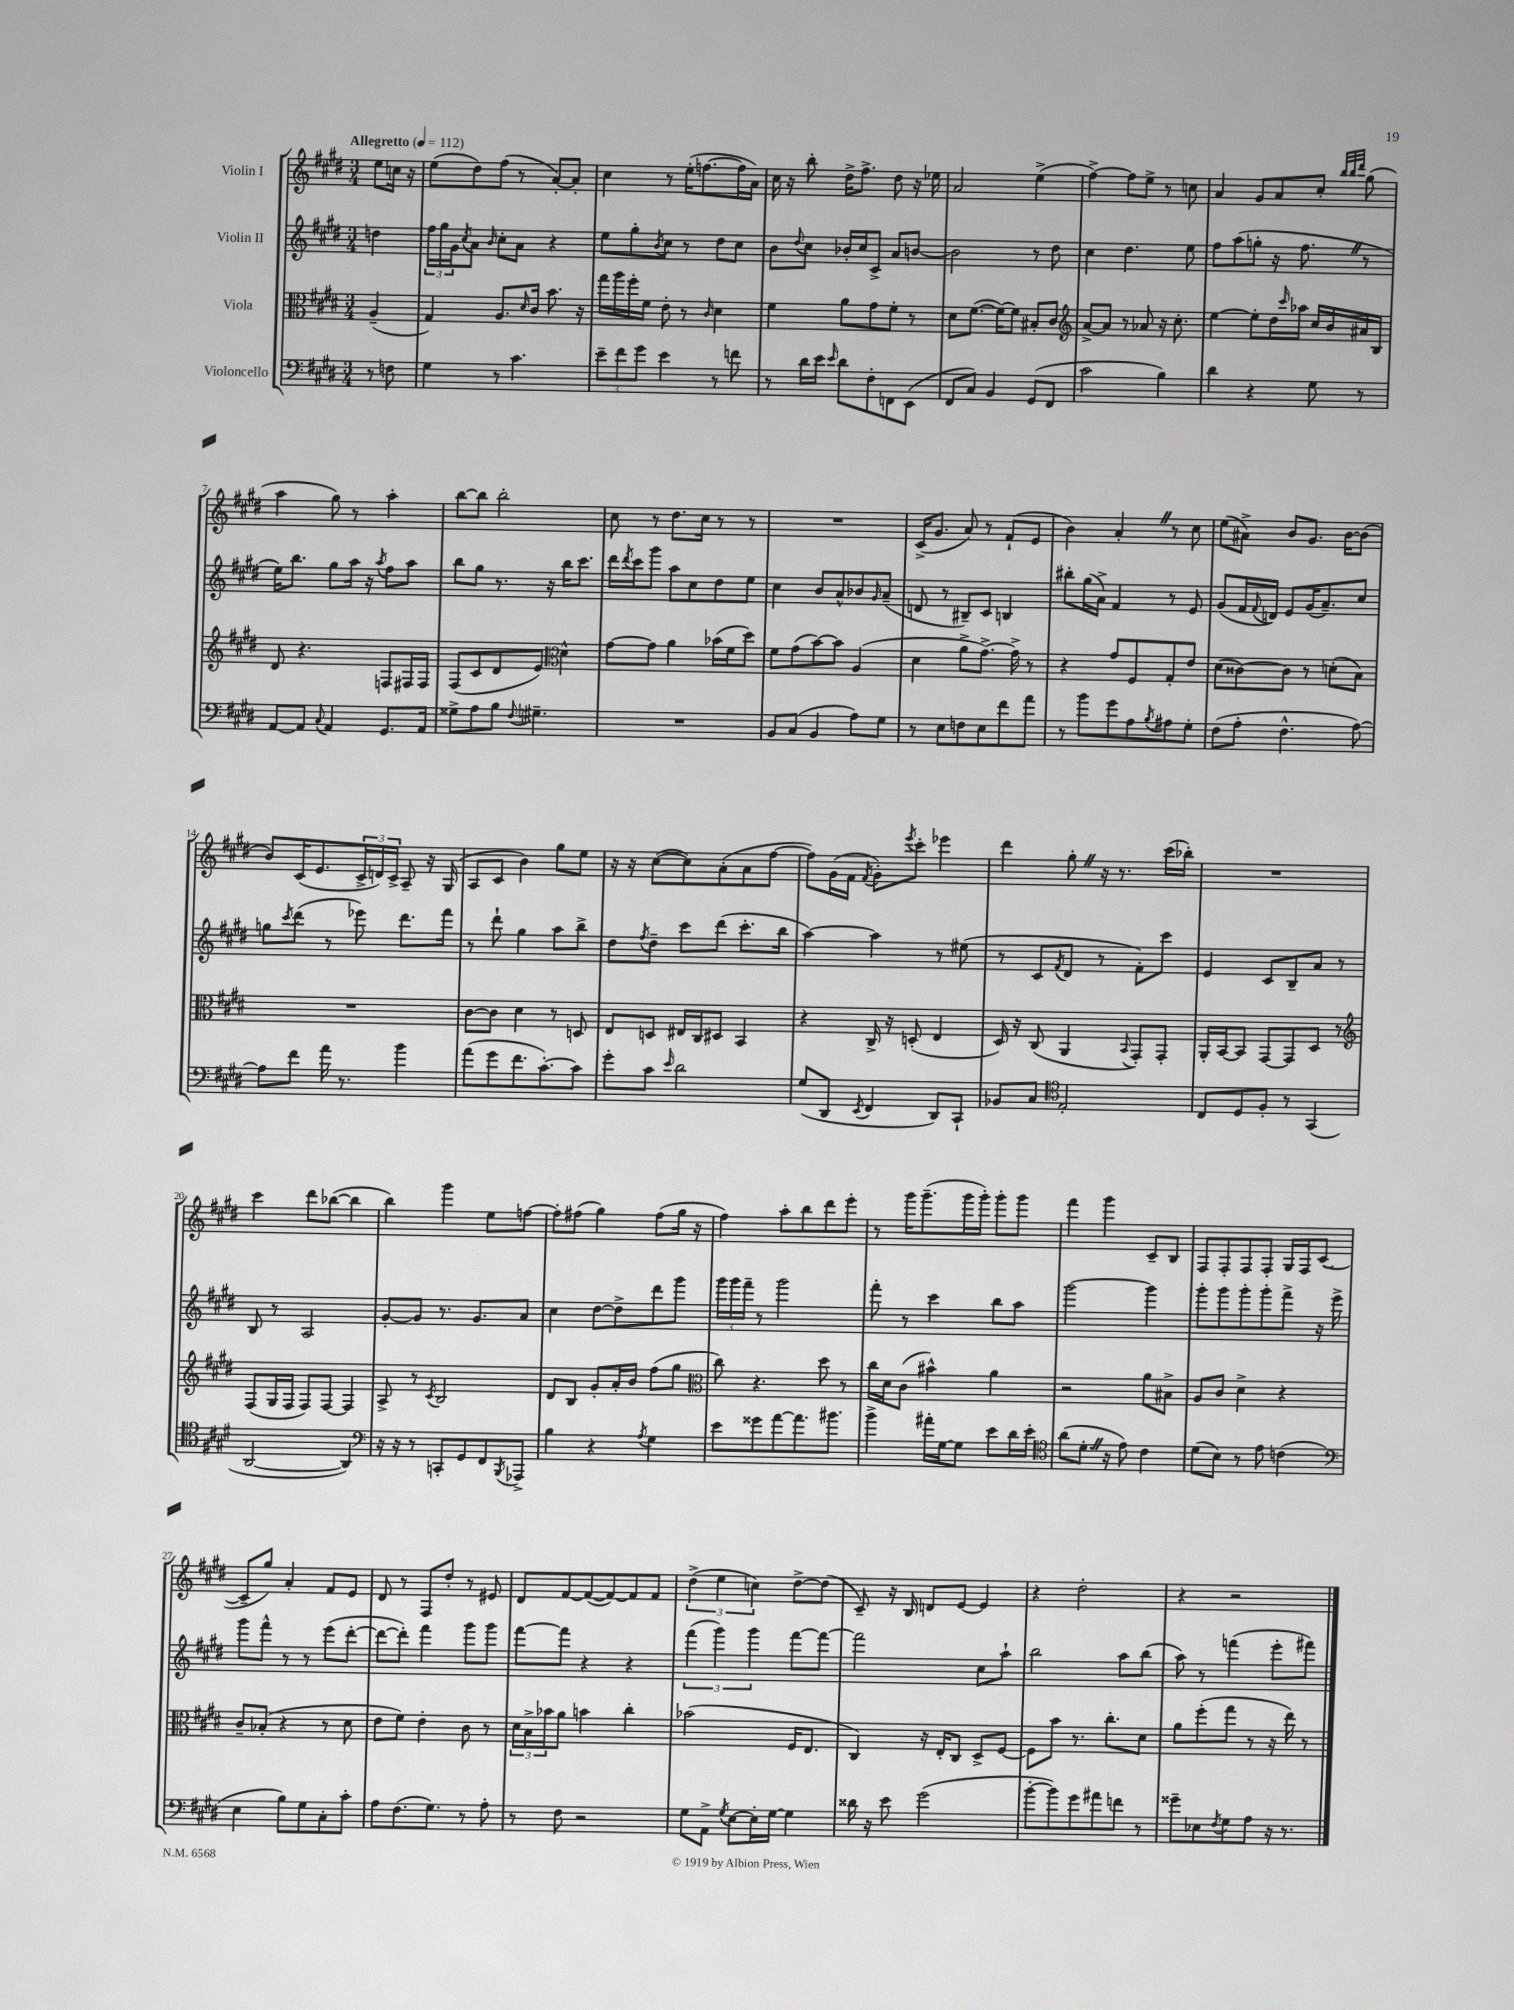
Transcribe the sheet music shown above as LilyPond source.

<<
\new StaffGroup <<
\new Staff = "s0" \with { instrumentName = "Violin I" } {
    \clef treble \key e \major \numericTimeSignature \time 3/4 \partial 4 \tempo "Allegretto" 4 = 112
    e''8 c''16 r16 |
    e''8( dis''8) fis''8( r8 a'8~-.) a'8-. |
    cis''4 r8 e''16-.( f''8.~ f''16 a'16) |
    cis''16 r16 b''8-. dis''16-> fis''8.-> dis''8 r16 ees''16 |
    a'2 e''4->( |
    fis''4~->) fis''8 e''8-> r8 c''8 |
    a'4 gis'8 a'8 cis''8-. \grace { b''32 b''32 dis'''32 } gis''8( |
    a''4 gis''8) r8 a''4-. |
    b''8~ b''8 b''2-. |
    cis''8 r8 dis''8. cis''16 r8 r8 |
    R2. |
    cis'16->( gis'8. a'8) r8 fis'8-!( e'8 |
    b'4) a'4-. \once \override BreathingSign.text = \markup { \musicglyph "scripts.caesura.straight" } \breathe r8 cis''8 |
    e''8( ais'8->) b'8 gis'8. b'16~ b'8( |
    b'8) cis'16( e'8. \tuplet 3/2 { cis'16-> d'16) cis'16-> } a8-- r16 gis16( |
    a8 cis'8 b'4) gis''8 e''8 |
    r16 r16 cis''8~( cis''8) a'8-.( a'8 fis''8~ |
    fis''8) gis'16( fis'16 \acciaccatura { fis'8 } gis'8-.) \acciaccatura { e'''8 } cis'''8-. ees'''4 |
    dis'''4 gis''8-. \once \override BreathingSign.text = \markup { \musicglyph "scripts.caesura.straight" } \breathe r16 r8. cis'''16( bes''16-.) |
    R2. |
    cis'''4 dis'''8 bes''8~( bes''4 |
    b''4) gis'''4 e''8 f''8~ |
    f''8-. fis''8( gis''4) fis''8( gis''16 r16 |
    fis''4) a''8-. b''8 dis'''8 e'''8-. |
    r8 gis'''16 gis'''8.--( gis'''16 gis'''16-.) gis'''8-. gis'''8 |
    fis'''4 gis'''4 cis'8-- b8 |
    fis8 fis8-. fis8 fis8-. gis16 fis16 cis'8~( |
    cis'8-- gis''8) a'4-. fis'8 e'8 |
    dis'8 r8 fis8 dis''8-. r8 eis'8 |
    dis'8 fis'8~ fis'8~( fis'8~) fis'8 fis'8 |
    \tuplet 3/2 { dis''4->( e''4 c''4) } dis''8~-> dis''8( |
    cis'8--) r16 b16 d'8 e'8~ e'4 |
    r4 dis''2-. |
    r4 r2 \bar "|." |
}
\new Staff = "s1" \with { instrumentName = "Violin II" } {
    \clef treble \key e \major \numericTimeSignature \time 3/4 \partial 4
    d''4 |
    \tuplet 3/2 { fis''16 gis''16 gis'16 } \acciaccatura { cis''8 } a'8 \grace { b'16 } cis''8-. a'8 r4 |
    e''8 gis''8-. \acciaccatura { b'8 } cis''8 r8 dis''8 cis''8 |
    b'8 \appoggiatura { dis''8 } cis''8 bes'16-. cis''16 cis'8-> a'8 b'8~ |
    b'2 r8 dis''8 |
    cis''4 dis''4. e''8 |
    fis''8 a''8( g''8-. r16 fis''8. \once \override BreathingSign.text = \markup { \musicglyph "scripts.caesura.straight" } \breathe r8 |
    e''16) b''8. gis''8 a''16 r16 \acciaccatura { a''8 } fis''8 a''8 |
    b''8 gis''8 r8. r16 b''16 cis'''8. |
    dis'''16 \acciaccatura { dis'''8 } cis'''16 gis'''8 a''8 cis''8 dis''8 e''8 |
    cis''4 b'8 a'8-^ bes'8 \grace { gis'16 } a'8--( |
    d'8 r8 bis8--) cis'8 b4 |
    bis''8-. gis''16( a'16->) fis'4 r8 e'8 |
    gis'8( fis'16 \appoggiatura { fis'8 } d'16) e'8 gis'16( a'8.--) cis''8 |
    g''8 \acciaccatura { cis'''8 } dis'''8( r8 ees'''8) dis'''8. fis'''16 |
    r8 dis'''8-! gis''4 a''8 b''8-> |
    dis''8 \acciaccatura { fis''8 } dis''8-- cis'''8 dis'''8( cis'''8.-. b''16 |
    a''4~) a''4 r8 eis''8( |
    r8 cis'8 \acciaccatura { fis'8 } dis'8 r8 fis'8-.) cis'''8 |
    e'4 cis'8 b8-- a'8 r8 |
    b8 r8 a2 |
    gis'8~-. gis'8 r8. gis'8. a'8 |
    cis''4 dis''8~ dis''8-> dis'''8 gis'''8 |
    \tuplet 3/2 { gis'''16 gis'''16 fis'''16-- } r8 gis'''2 |
    fis'''8-. r8 cis'''4 b''8 a''8 |
    gis'''2~ gis'''4 |
    gis'''8-. gis'''8 gis'''8-. gis'''8-. fis'''8-> r16 e'''16-> |
    gis'''8 fis'''8-^ r8 r8 e'''8( dis'''8~-. |
    dis'''8~ dis'''8-.) fis'''4 gis'''8 gis'''8 |
    fis'''8~ fis'''8 r4 r4 |
    \tuplet 3/2 { fis'''4( gis'''4) gis'''4 } fis'''8~ fis'''8~ |
    fis'''2 cis''8 a''8-! |
    b''2 a''8 b''8( |
    a''8) r8 f'''4( e'''8-. fis'''8) \bar "|." |
}
\new Staff = "s2" \with { instrumentName = "Viola" } {
    \clef alto \key e \major \numericTimeSignature \time 3/4 \partial 4
    a4--( |
    gis4) a8. \grace { dis'16 } cis'16 b'8. r16 |
    gis''16 a''16 fis''16-. fis'16 e'8-. r8 \grace { cis'16 } dis'4 |
    fis'4 a'8 gis'8 fis'8-. r8 |
    dis'8 fis'8.~( fis'16~) fis'8 bis8-. cis'8 |
    \clef treble a'8~-> a'8 r8 aes'8 r16 cis''8.-. |
    e''4~ e''8-. dis''16 \grace { cis'''16 } aes''16 cis''16 b'16 ais'16 b16 |
    dis'8 r4. f8 fis16 fis16 |
    fis8( cis'8 dis'8 e'8) \clef alto dis'4-^ |
    gis'8~ gis'8 a'4 bes'16( fis'16 dis''8) |
    fis'8 gis'8( b'8~) b'8 a4( |
    dis'4 a'8-> gis'8.~->) gis'16-> r8 |
    r4 gis'8 fis8 gis8-. e'8 |
    dis'8( cisis'8~) cisis'8 r8 d'8-.( b8) |
    R2. |
    cis'8~ cis'8 dis'4 r8 d8 |
    e8 d8 eis16 cis16 dis8 b,4 |
    r4 cis16-> r16 d8-.( e4 |
    dis16) r16 cis8( a,4 \appoggiatura { b,8 } gis,8-.) gis,8-. |
    a,16-. b,16~ b,8 gis,8~ gis,8 dis8 r8 |
    \clef treble fis8( gis16 fis16 fis8) fis8~ fis4 |
    a8-> r8 \acciaccatura { cis'8 } b2 |
    dis'8 b8 gis'8-. a'16-. b'16 fis''8( gis''8 |
    \clef alto cis''8) r4. dis''8 r8 |
    cis''16 dis'16 cis'8( bis'4-^) a'4 |
    r2 a'8 bis8-> |
    a8 cis'8 dis'4-> r4 |
    cis'8-- bes8-.( r4 r8 dis'8 |
    e'8 fis'8) e'4-. cis'8 r8 |
    \tuplet 3/2 { dis'16 b16-> bes'16 } a'8 b'4 cis''4-. |
    bes'2( fis16 e8. |
    cis4) r16 e16-. cis8 dis8-> fis8~ |
    fis8 b'8 r8. cis''8.-. dis'8 |
    a'8 fis''8-.( gis''8 r8 r16 e''16) r8 \bar "|." |
}
\new Staff = "s3" \with { instrumentName = "Violoncello" } {
    \clef bass \key e \major \numericTimeSignature \time 3/4 \partial 4
    r8 f8 |
    gis4 r8 cis'4. |
    \tuplet 3/2 { e'8-- fis'8 gis'8 } e'4 r8 f'8 |
    r8 dis'16 e'16 \grace { e'16 } dis'8 fis8-. f,8 e,8( |
    fis,8 cis8) b,4 gis,8( fis,8 |
    cis'2 b4) |
    dis'4 r4 gis8 r8 |
    a,8~ a,8 \appoggiatura { cis8 } a,4 gis,8. a,16 |
    gisis8-> a8 b8 \appoggiatura { fis8 } gis4.-- |
    R2. |
    b,8 cis8( b,4 a8) gis8 |
    r8 e8 f8 e8 fis'8 a'8 |
    r8 b'8 gis'8 a8 \acciaccatura { b8 } ais8 gis8-. |
    fis8( a8-. fis4.-^ a8~) |
    a8 fis'8 a'16 r8. b'4 |
    a'8( gis'8 fis'8. cis'8.~-.) cis'8 |
    gis'8-. cis'8 \grace { e'16 } dis'2 |
    gis8( dis,8 \acciaccatura { e,8 } fis,4 dis,8) cis,8-! |
    bes,8 cis8 \clef tenor e2-. |
    cis8 dis8 fis8-. r8 gis,4( |
    a,2~ a,4) |
    \clef bass r16 r16 r8 c,8-. gis,8 fis,8 \acciaccatura { b,,8 } aes,,8-> |
    b4 r4 \acciaccatura { a8 } gis4 |
    e'8 gisis'8 a'8~ a'8. bis'8. |
    b'4-> ais'16-. gis16~ gis8 e'8 dis'16 e'16-. |
    \clef tenor a'8( dis'8.-. \once \override BreathingSign.text = \markup { \musicglyph "scripts.caesura.straight" } \breathe r16 e'8) cis'4 |
    dis'8( b8) r8 e'8 c'4( |
    \clef bass e4 b8) gis8 cis8-. cis'8-. |
    a8 fis8.( gis8.) r8 a8-. |
    r8 fis8 r2 |
    gis8 a,8-> \acciaccatura { gis8 } e8~ e16-. gis16~ gis4 |
    disis'16 r16 e'8 gis'2( |
    b'8~-. b'8) gis'8 ais'8 f'8 r8 |
    gisis'8-- ees8 \acciaccatura { fis8 } gis8 a8 r16 r8. \bar "|." |
}
>>
>>
